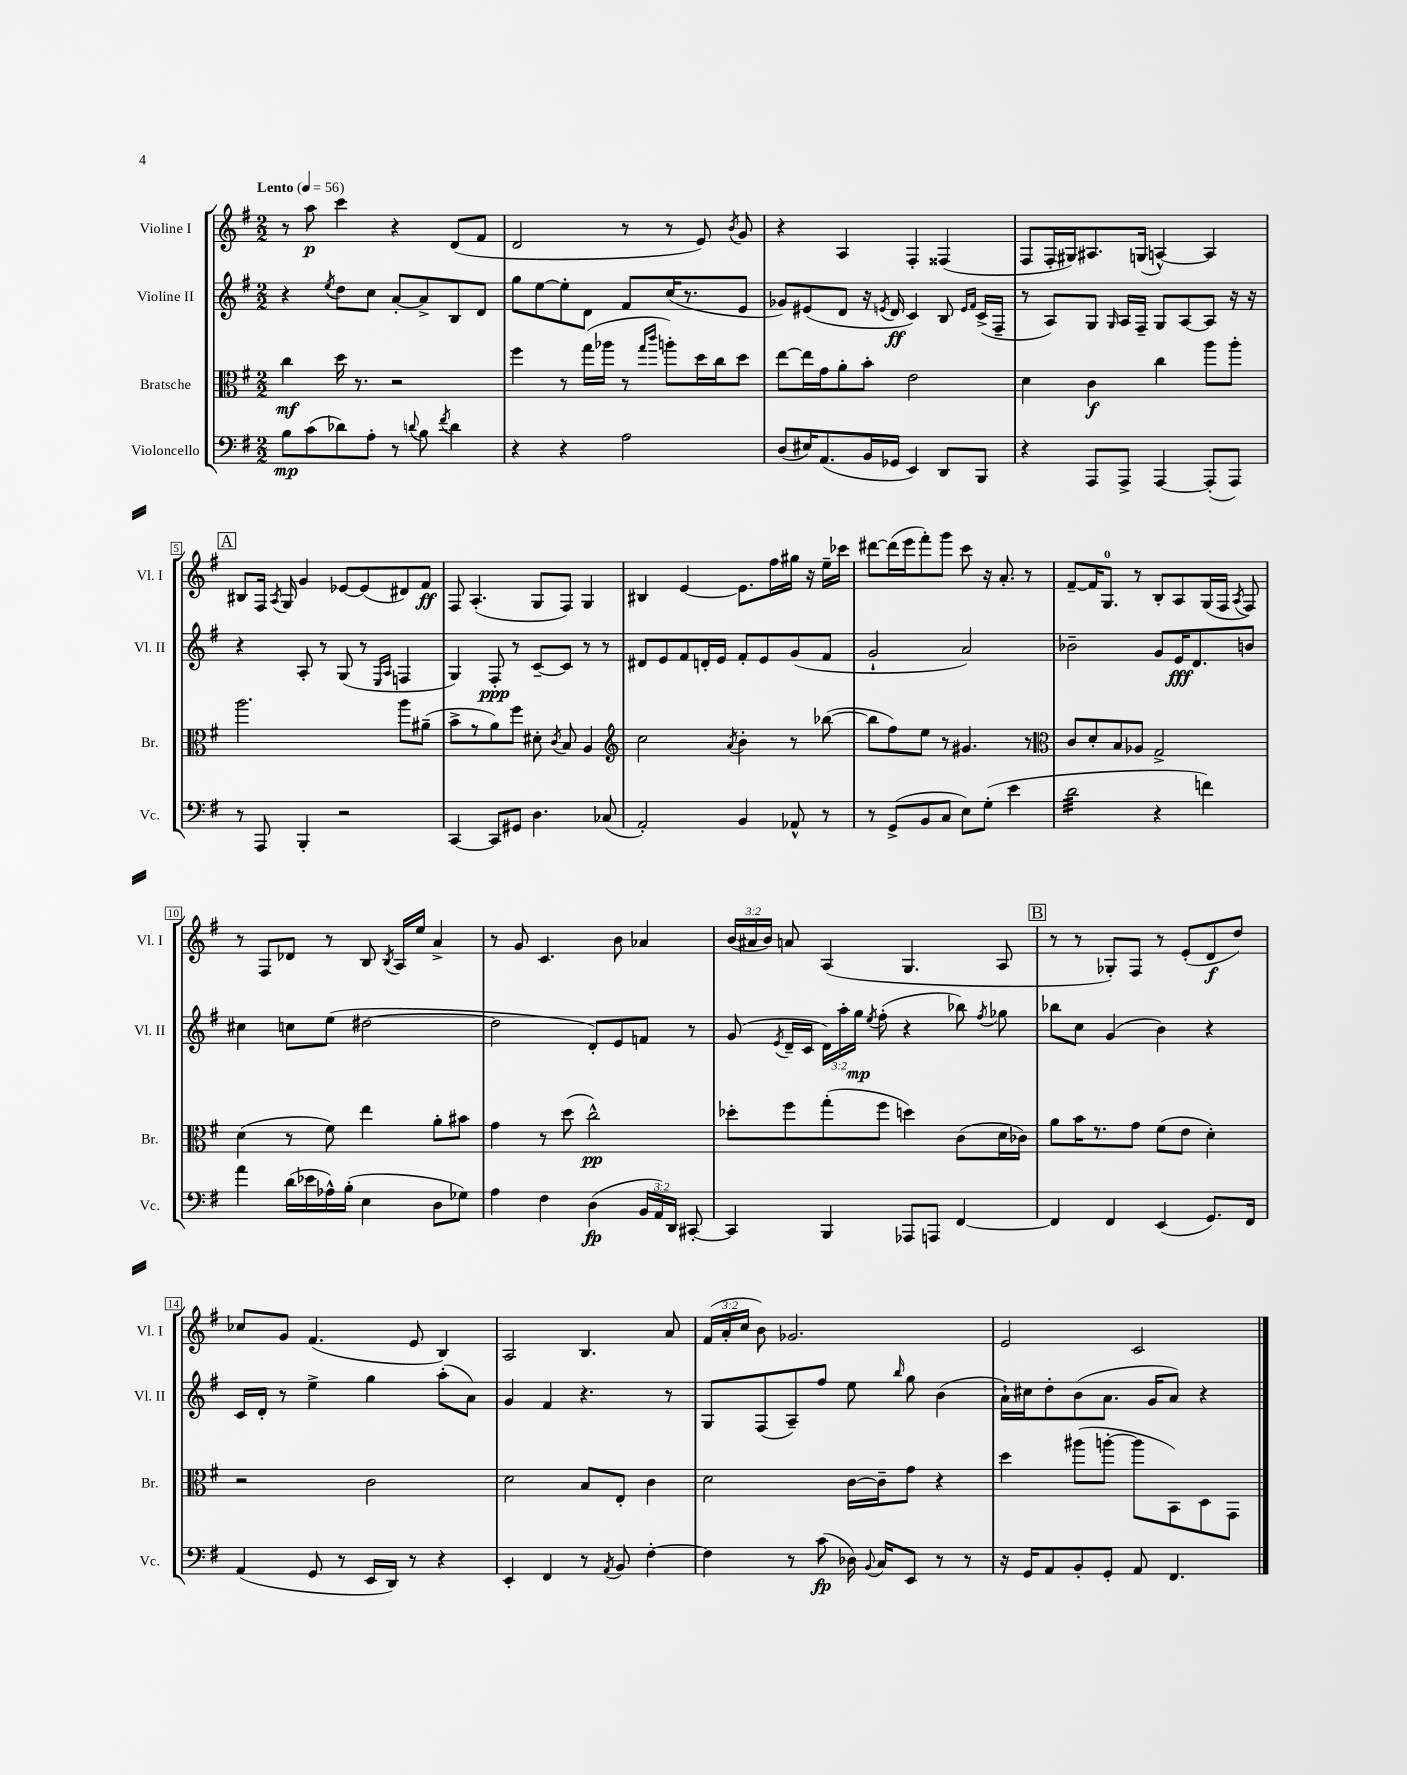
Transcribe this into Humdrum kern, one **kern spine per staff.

**kern	**kern	**kern	**kern
*staff4	*staff3	*staff2	*staff1
*clefF4	*clefC3	*clefG2	*clefG2
*k[f#]	*k[f#]	*k[f#]	*k[f#]
*M2/2	*M2/2	*M2/2	*M2/2
*MM56	*MM56	*MM56	*MM56
8B\L	4cc\	4r	8r
(8c\	.	.	8aa\
.	.	8qee/	.
8d-\)	16dd\	8dd\L	4ccc\
.	8.r	.	.
8A'\J	.	8cc\J	.
8r	2r	[8a'/L	4r
8qqd/	.	.	.
8B\	.	8a^/]	.
8qf#/	.	.	.
4d\	.	8B/	(8d/L
.	.	8d/J	8f#/J
=	=	=	=
4r	4ff#\	8gg\L	2d/
.	.	[8ee\	.
4r	8r	8ee'\]	.
.	(16gg\LL	8d\J	.
.	16aa-\JJ	.	.
2A\	8r	8f#/L	8r
.	16qqgg/LL	.	.
.	16qqccc/JJ	.	.
.	8aa'\L)	(16cc/K	8r
.	.	8.r	.
.	16dd\L	.	8e/)
.	16cc\J	.	.
.	.	.	8qb/
.	8dd\J	8e/J	8g/
=	=	=	=
(8D/L	[8ee\L	8g-/L)	4r
16E#/K)	16ee\]L	(8e#/	.
(8.AA/	16g\J	.	.
.	8a'\	8d/J	4A/
16BB/L	8b'\J	16r	.
.	.	8qe/	.
16GG-/JJ	.	16d/	.
4EE/)	2e\	4c/)	4F#'/
8DD/L	.	8B/	(4F##/
.	.	16qqe/LL	.
.	.	16qqf#/JJ	.
8BBB/J	.	(16c^/LL	.
.	.	16F#~/JJ	.
=	=	=	=
4r	4d\	8r	8F#/L
.	.	8A/L)	16F#'/L
.	.	.	16G#/J)
8AAA/L	4c\	8G/J	8.A#/
.	.	16qqG/	.
8AAA^/J	.	16A/LL	.
.	.	16F#~/JJ	(16G/Jk
[4AAA/	4cc\	8G/L	[4A^^/)
.	.	[8A/	.
(8AAA'/]L	8aa\L	8A/]J	4A/]
8AAA/J)	8aa'\J	16r	.
.	.	16r	.
=	=	=	=
8r	2.aa\	4r	8B#/L
8AAA/	.	.	16F#/Jk
.	.	.	8qA/
.	.	.	16G/
4BBB'/	.	8A'/	4g/
.	.	8r	.
2r	.	(8G/	[8e-/L
.	.	8r	(8e-/]
.	.	16qqE/LL	.
.	.	16qqA/JJ	.
.	8aa\L	4F/	8d#/)
.	(8a#~\J	.	8f#/J
=	=	=	=
[4CC/	8b^\L	4G/)	8F#/
.	8r	.	(4.A'/
8CC/]L	8a\)	8F#'/	.
8GG#/J	8ff#\J	8r	.
4.D\	8d#'\	[8c~/L	8G/L
.	8qc/	.	.
.	8B/	8c/]J	8F#/J)
.	4A/	8r	4G/
(8C-/	.	8r	.
=	=	=	=
*	*clefG2	*	*
2AA'/)	2cc\	8d#/L	4B#/
.	.	8e/	.
.	.	8f#/	[4e/
.	.	16d'/L	.
.	.	16e/JJ	.
.	8qa/	.	.
4BB/	4b'\	8f#'/L	8.e\]L
.	.	8e/	.
.	.	.	16ff#\L
8AA-^^/	8r	(8g/	16gg#\JJ
.	.	.	16r
8r	([8bb-\	8f#/J	16ee~\LL
.	.	.	16ccc-\JJ
=	=	=	=
8r	8bb-\]L	2g`/	[8ddd#\L
(8GG^/L	8ff#\)	.	(16ddd#\]L
.	.	.	16eee\J
8BB/	8ee\J	.	8fff#'\)
8C/J	8r	.	8ggg\J
8E\L)	4.g#/	2a/)	8ccc\
(8G'\J	.	.	16r
.	.	.	8.a'/
4e\	.	.	.
.	8r	.	8r
=	=	=	=
*	*clefC3	*	*
2d\	8c/L	2b-~\	[8f#~/L
.	8d'/	.	16f#/]K
.	.	.	8.G/J
.	8B/	.	.
.	8A-/J	.	8r
4r	2G^/	8g/L	8B'/L
.	.	16e/K	8A/
.	.	8.d/	.
4f\)	.	.	(16G/L
.	.	.	16F#/JJ
.	.	.	8qA/
.	.	8b/J	8F#/)
=	=	=	=
4a\	(4d\	4cc#\	8r
.	.	.	8F#/L
(16d\LL	8r	8cc\L	8d-/J
16e-\	.	.	.
16A-^^\)	8f#\)	(8ee\J	8r
(16B'\JJ	.	.	.
4E\	4ee\	[2dd#\	8B/
.	.	.	8qB/
.	.	.	16A/LL
.	.	.	16ee/JJ
8D\L	8a'\L	.	4a^/
8G-\J)	8b#\J	.	.
=	=	=	=
4A\	4g\	2dd#\]	8r
.	.	.	8g/
4F#\	8r	.	4.c/
.	(8dd\	.	.
(4D\	2cc^^\)	8d'/L)	.
.	.	8e/	8b\
24BB/LL	.	8f/J	4a-/
24AA/)	.	.	.
24DD/JJ	.	.	.
[8CC#'/	.	8r	.
=	=	=	=
4CC#/]	8dd-'\L	(8g/	(24b/LL
.	.	.	24a#/
.	.	.	24b/JJ)
.	.	8qe/	.
.	8ff#\	16d~/LL	8a/
.	.	16c/JJ	.
4BBB/	(8gg'\	24d\LL)	(4A/
.	.	24aa'\	.
.	.	24gg\JJ	.
.	.	8qee/	.
.	8ff#\J	(8ff#'\	.
8AAA-/L	4dd\)	4r	4.G/
8AAA/J	.	.	.
[4FF#/	(8c\L	8bb-\)	.
.	.	8qff#/	.
.	16d\L	8gg-\	8A/
.	16c-\JJ)	.	.
=	=	=	=
4FF#/]	8a\L	8bb-\L	8r
.	16b\K	8cc\J	8r
.	8.r	.	.
4FF#/	.	(4g/	8G-'/L)
.	8g\J	.	8F#/J
(4EE/	(8f#\L	4b\)	8r
.	8e\J	.	(8e'/L
8.GG/L)	4d'\)	4r	8d/
.	.	.	8dd/J)
16FF#/Jk	.	.	.
=	=	=	=
(4AA/	2r	16c/LL	8cc-/L
.	.	16d'/JJ	.
.	.	8r	8g/J
8GG/	.	4ee^\	(4.f#/
8r	.	.	.
16EE/LL	2c\	4gg\	.
16DD/JJ)	.	.	.
8r	.	.	8e/
4r	.	(8aa'\L	4B/)
.	.	8a\J)	.
=	=	=	=
4EE'/	2d\	4g/	2A/
4FF#/	.	4f#/	.
8r	8B/L	4.r	4.B/
8qAA/	.	.	.
8BB/	8E'/J	.	.
[4F#'\	4c\	.	.
.	.	8r	8a/
=	=	=	=
4F#\]	2d\	8G/L	(24f#/LL
.	.	.	24a'/
.	.	.	24cc/JJ
.	.	(8F#/	8b\)
8r	.	8A~/)	2.g-/
(8c\	.	8ff#/J	.
16D-\)	[16c\LL	8ee\	.
8qqBB/	.	.	.
16C/LK	16c~\]J	.	.
.	.	16qqbb/	.
8EE/J	8g\J	8gg\	.
8r	4r	(4b\	.
8r	.	.	.
=	=	=	=
16r	4dd\	16a`\LL)	2e/
16GG/LK	.	16cc#\J	.
8AA/	.	8dd'\	.
8BB'/	(8aa#\L	(8b\	.
8GG'/J	[8aa'\J	8.a\J	.
8AA/	8aa\]L	.	2c/
.	.	16g/LK	.
4.FF#/	8BB\)	8a/J)	.
.	8D\	4r	.
.	8GG\J	.	.
==	==	==	==
*-	*-	*-	*-
